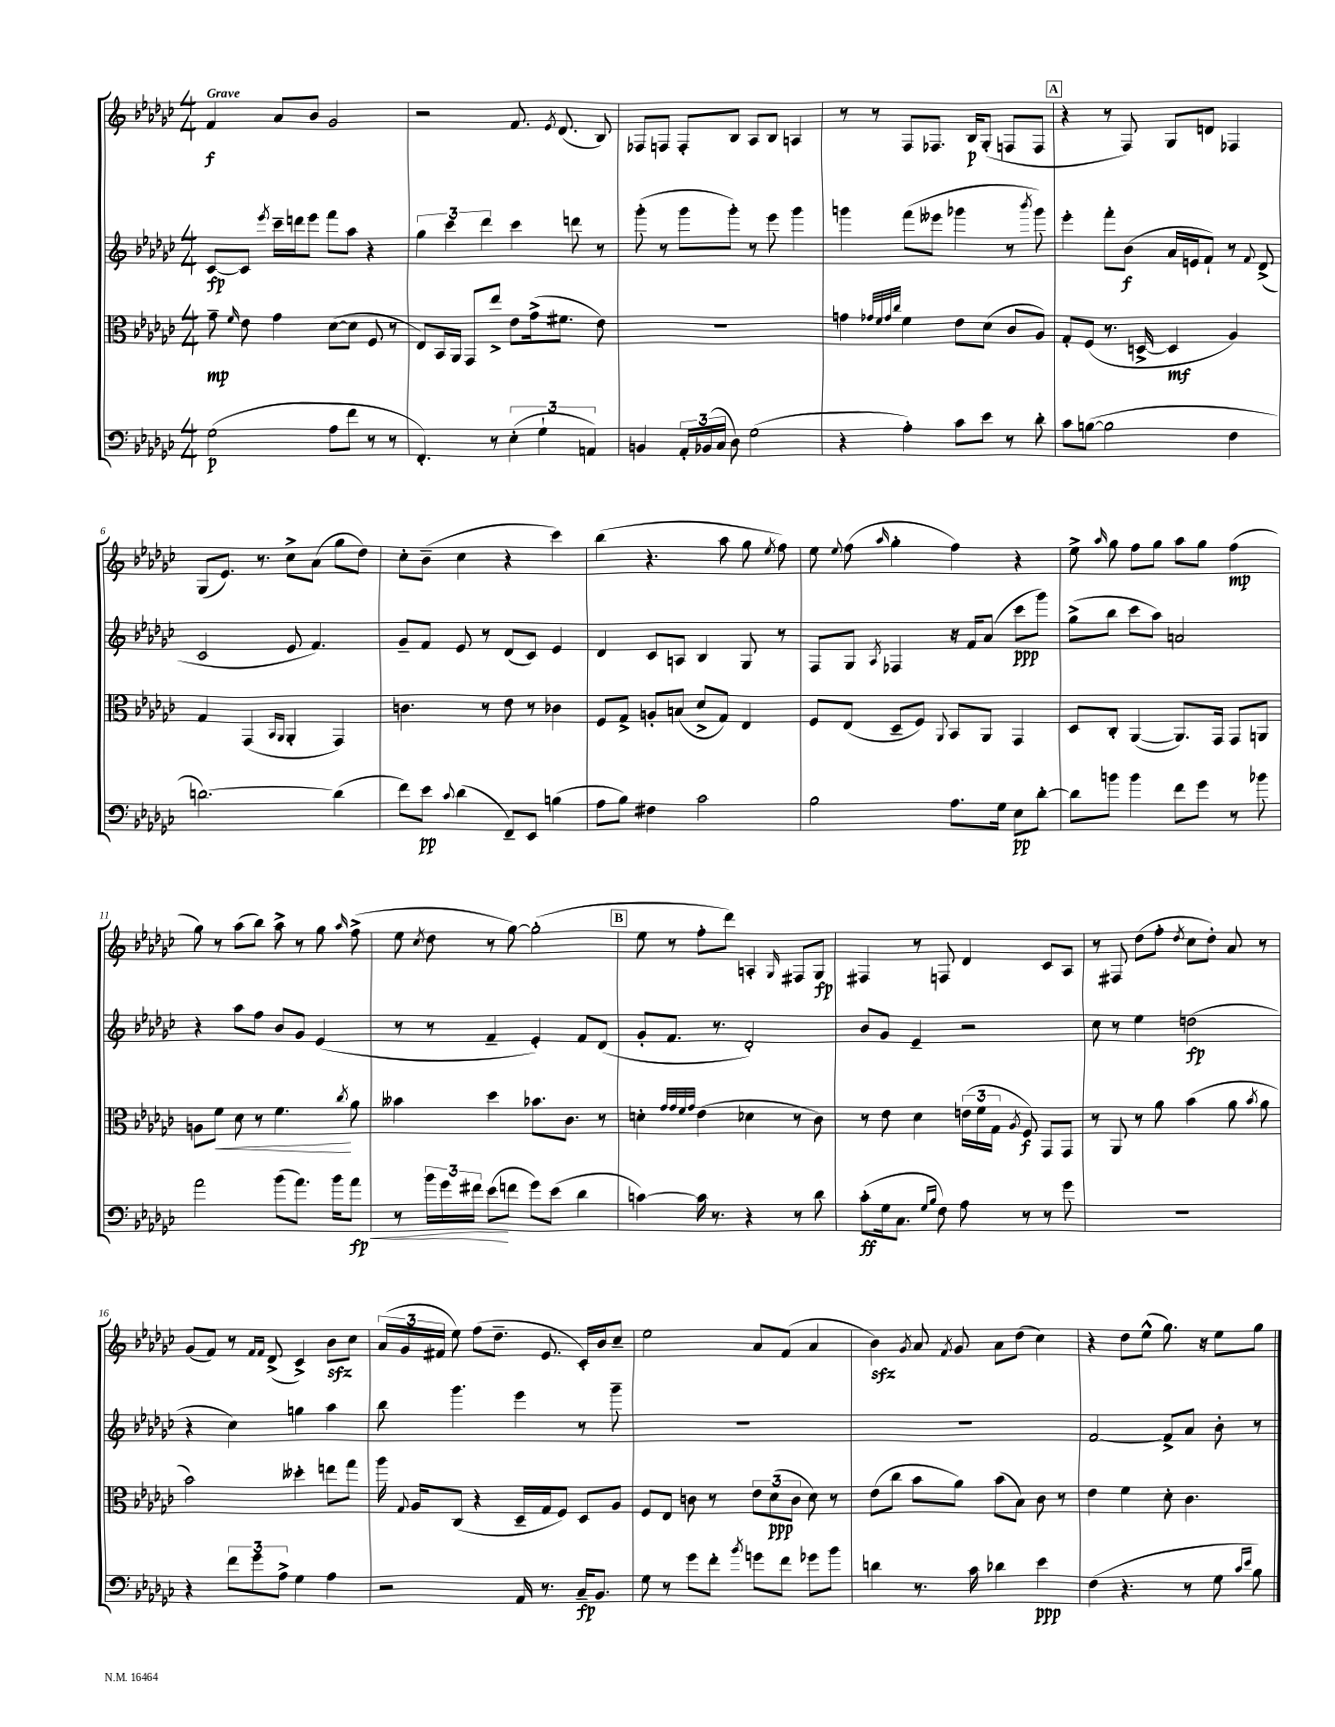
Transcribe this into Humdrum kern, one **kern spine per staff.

**kern	**dynam	**kern	**dynam	**kern	**dynam	**kern	**dynam
*part4	*part4	*part3	*part3	*part2	*part2	*part1	*part1
*staff4	*staff4	*staff3	*staff3	*staff2	*staff2	*staff1	*staff1
*clefF4	*	*clefC3	*	*clefG2	*	*clefG2	*
*k[b-e-a-d-g-c-]	*	*k[b-e-a-d-g-c-]	*	*k[b-e-a-d-g-c-]	*	*k[b-e-a-d-g-c-]	*
*M4/4	*	*M4/4	*	*M4/4	*	*M4/4	*
=1	=1	=1	=1	=1	=1	=1	=1
!	!	!	!	!	!	!LO:TX:a:B:t=Grave	!
(2G-\	p	8g-~\	mp	[8c-/L	fp	4f/	f
.	.	16qqf/	.	.	.	.	.
.	.	8e-\	.	8c-/J]	.	.	.
.	.	.	.	8qeee-/	.	.	.
.	.	4g-\	.	16ccc-~\LL	.	8a-/L	.
.	.	.	.	16dddn\J	.	.	.
.	.	.	.	8eee-\J	.	8b-/J	.
8A-\L	.	([8d-\L	.	8fff\L	.	2g-/	.
8f\J	.	8d-\J]	.	8aa-\J	.	.	.
8r	.	8F/	.	4r	.	.	.
8r	.	8r	.	.	.	.	.
=2	=2	=2	=2	=2	=2	=2	=2
4.FF'/)	.	8E-/L)	.	6gg-\	.	2r	.
.	.	16BB-/L	.	.	.	.	.
.	.	.	.	6ccc-\	.	.	.
.	.	16AA-/JJ	.	.	.	.	.
.	.	8GG-/L	.	.	.	.	.
.	.	.	.	6ddd-\	.	.	.
8r	.	8ee-^/J	.	.	.	.	.
(6E-'\	.	8e-\L	.	4ccc-\	.	8.f/	.
.	.	(16g-^\k	.	.	.	.	.
6G-`\	.	.	.	.	.	.	.
.	.	.	.	.	.	8qe-/	.
.	.	8.f#X\J	.	.	.	(8.d-/	.
.	.	.	.	8dddn\	.	.	.
6AAn/)	.	.	.	.	.	.	.
.	.	8e-\)	.	8r	.	8B-/)	.
=3	=3	=3	=3	=3	=3	=3	=3
4BBn/	.	1r	.	(8ggg-'\	.	8F-X/L	.
.	.	.	.	8r	.	8Fn/J	.
24AA-'/LL	.	.	.	8ggg-\L	.	8F'/L	.
(24BB-X/	.	.	.	.	.	.	.
24C-/JJ	.	.	.	.	.	.	.
8D-\)	.	.	.	8ggg-'\J)	.	8B-/J	.
(2G-\	.	.	.	8r	.	8A-/L	.
.	.	.	.	8eee-\	.	8B-/J	.
.	.	.	.	4ggg-\	.	4An/	.
=4	=4	=4	=4	=4	=4	=4	=4
4r	.	4gn\	.	4gggn\	.	8r	.
.	.	.	.	.	.	8r	.
.	.	32qqg-X/LLL	.	.	.	.	.
.	.	32qqf/	.	.	.	.	.
.	.	32qqg-/	.	.	.	.	.
.	.	32qqcc-/JJJ	.	.	.	.	.
4A-'\)	.	4f\	.	(8fff\L	.	8F/L	.
.	.	.	.	8eee--X\J	.	8.F-X/J	.
8c-\L	.	8e-\L	.	4ggg-X\	.	.	.
.	.	.	.	.	.	16B-/KL	p
8e-\J	.	(8d-\J	.	.	.	(8G-'/J	.
8r	.	8c-/L	.	8r	.	8Fn/L	.
.	.	.	.	8qbbb-/	.	.	.
8d-'\	.	8A-/J)	.	8ggg-\)	.	8F/J	.
!!LO:REH:place=s1:t=A
=5	=5	=5	=5	=5	=5	=5	=5
8c-\L	.	8G-'/L	.	4eee-'\	.	4r	.
([8Bn\J	.	(8F/J	.	.	.	.	.
2B\]	.	8.r	.	8fff'\L	.	8r	.
.	.	.	.	(8b-\J	f	8F/)	.
.	.	[16Dn^/	.	.	.	.	.
.	.	4D/]	mf	16a-/LL	.	8G-/L	.
.	.	.	.	16en/J	.	.	.
.	.	.	.	8f`/J)	.	8dn/J	.
4F\	.	4A-/)	.	8r	.	4F-X/	.
.	.	.	.	8qqf/	.	.	.
.	.	.	.	(8d-^/	.	.	.
!!LO:LB:g=z
=6	=6	=6	=6	=6	=6	=6	=6
[2.dn\)	.	4G-/	.	2c-/	.	(8G-/L	.
.	.	.	.	.	.	8.e-/J)	.
.	.	(4GG-/	.	.	.	.	.
.	.	.	.	.	.	8.r	.
.	.	16qqBB-/LL	.	.	.	.	.
.	.	16qqAA-/JJ	.	.	.	.	.
.	.	4AA-'/	.	8e-/	.	8cc-^\L	.
.	.	.	.	4.f/)	.	(8a-\J	.
(4d\]	.	4GG-/)	.	.	.	8gg-\L	.
.	.	.	.	.	.	8dd-\J)	.
=7	=7	=7	=7	=7	=7	=7	=7
8f\L)	.	4.cn\	.	8g-~/L	.	8cc-'\L	.
8e-\J	pp	.	.	8f/J	.	(8b-~\J	.
8qqc-/	.	.	.	.	.	.	.
(4d-\	.	.	.	8e-/	.	4cc-\	.
.	.	8r	.	8r	.	.	.
8FF~/L)	.	8e-\	.	(8d-/L	.	4r	.
8EE-/J	.	8r	.	8c-/J)	.	.	.
(4Bn\	.	4c-X\	.	4e-/	.	4ccc-\)	.
=8	=8	=8	=8	=8	=8	=8	=8
8A-\L	.	8F/L	.	4d-/	.	(4bb-\	.
8B-\J)	.	8G-^/J	.	.	.	.	.
4F#X\	.	8An'/L	.	8c-/L	.	4.r	.
.	.	(8Bn/J	.	8An/J	.	.	.
2c-\	.	8d-^/L	.	4B-/	.	.	.
.	.	8G-/J)	.	.	.	8aa-\	.
.	.	4E-/	.	8G-/	.	8gg-\	.
.	.	.	.	.	.	8qee-/	.
.	.	.	.	8r	.	8ff\)	.
=9	=9	=9	=9	=9	=9	=9	=9
2B-\	.	8F/L	.	8F/L	.	8ee-\	.
.	.	.	.	.	.	8qqee-/	.
.	.	(8E-/J	.	8G-/J	.	(8ff\	.
.	.	.	.	8qA-/	.	16qqaa-/	.
.	.	8D-~/L	.	4F-X/	.	4gg-'\	.
.	.	8F/J)	.	.	.	.	.
.	.	8qqAA-/	.	.	.	.	.
8.A-\L	.	8BB-/L	.	16r	.	4ff\)	.
.	.	.	.	16f/KL	.	.	.
.	.	8AA-/J	.	(8a-/J	.	.	.
16G-\Jk	.	.	.	.	.	.	.
8E-\L	pp	4GG-/	.	8ccc-\L	ppp	4r	.
[8d-'\J	.	.	.	8ggg-\J)	.	.	.
=10	=10	=10	=10	=10	=10	=10	=10
8d-\L]	.	8D-/L	.	(8gg-^\L	.	8ee-^\	.
.	.	.	.	.	.	16qqaa-/	.
8bn\J	.	8C-'/J	.	8bb-\J	.	8gg-\	.
4b\	.	([4AA-/	.	8ccc-\L	.	8ff\L	.
.	.	.	.	8aa-\J)	.	8gg-\J	.
8f\L	.	8.AA-/L])	.	2an/	.	8aa-\L	.
8g-\J	.	.	.	.	.	8gg-\J	.
.	.	16GG-/Jk	.	.	.	.	.
8r	.	8GG-/L	.	.	.	(4ff\	mp
8b-X\	.	8AAn/J	.	.	.	.	.
!!LO:LB:g=z
=11	=11	=11	=11	=11	=11	=11	=11
2a-\	.	8An\L	.	4r	.	8gg-\)	.
!	!	!	!LO:HP:b	!	!	!	!
.	.	8f\J	<	.	.	8r	.
.	.	8d-\	.	8aa-\L	.	(8aa-\L	.
.	.	8r	.	8ff\J	.	8bb-\J)	.
(8b-\L	.	4.f\	.	8b-/L	.	8aa-^\	.
8.a-\J)	.	.	.	8g-/J	.	8r	.
.	.	.	.	(4e-/	.	8gg-\	.
16b-\KL	.	.	.	.	.	.	.
.	.	8qcc-/	.	.	.	16qqaa-/	.
!	!LO:HP:b	!	!	!	!	!	!
8a-\J	< fp	8a-\	[	.	.	(8ff^\	.
=12	=12	=12	=12	=12	=12	=12	=12
8r	.	4b--X\	.	8r	.	8ee-\	.
.	.	.	.	.	.	8qcc-/	.
24b-\LL	.	.	.	8r	.	8dd-\	.
24g-\	.	.	.	.	.	.	.
24f#X\JJ	.	.	.	.	.	.	.
(8e-\L	.	4dd-\	.	4f~/	.	8r	.
8fn\J	[	.	.	.	.	[8gg-\)	.
8g-\L)	.	8.b-X\L	.	4e-'/)	.	(2gg-'\]	.
(8e-\J	.	.	.	.	.	.	.
.	.	8.c-\J	.	.	.	.	.
4d-\	.	.	.	8f/L	.	.	.
.	.	8r	.	(8d-/J	.	.	.
!!LO:REH:place=s1:t=B
=13	=13	=13	=13	=13	=13	=13	=13
[4cn\)	.	4dn'\	.	8g-'/L	.	8ee-\	.
.	.	.	.	8.f/J	.	8r	.
.	.	32qqg-/LLL	.	.	.	.	.
.	.	32qqg-/	.	.	.	.	.
.	.	32qqf/	.	.	.	.	.
.	.	32qqg-/JJJ	.	.	.	.	.
16c\]	.	(4e-\	.	.	.	8ff'\L	.
8.r	.	.	.	8.r	.	.	.
.	.	.	.	.	.	8ddd-\J)	.
4r	.	4d-X\	.	2d-'/)	.	4An'/	.
.	.	.	.	.	.	16qqG-/	.
8r	.	8r	.	.	.	8F#X/L	.
8d-\	.	8c-\)	.	.	.	8G-/J	fp
=14	=14	=14	=14	=14	=14	=14	=14
(8c-'\L	ff	8r	.	8b-/L	.	4F#X/	.
16G-\k	.	8e-\	.	8g-/J	.	.	.
8.C-\J	.	.	.	.	.	.	.
.	.	4d-\	.	4e-~/	.	8r	.
16qqG-/LL	.	.	.	.	.	.	.
16qqB-/JJ	.	.	.	.	.	.	.
8F\)	.	.	.	.	.	8Fn/	.
8A-\	.	(24en\LL	.	2r	.	4d-/	.
.	.	24f\	.	.	.	.	.
.	.	24G-\JJ	.	.	.	.	.
.	.	8qA-/	.	.	.	.	.
8r	.	8F/)	f	.	.	.	.
8r	.	8GG-/L	.	.	.	8c-/L	.
8g-\	.	8GG-/J	.	.	.	8A-/J	.
=15	=15	=15	=15	=15	=15	=15	=15
1r	.	8r	.	8cc-\	.	8r	.
.	.	8AA-/	.	8r	.	8F#X/	.
.	.	8r	.	4ee-\	.	(8dd-\L	.
.	.	8a-\	.	.	.	8ff'\J	.
.	.	.	.	.	.	8qdd-/	.
.	.	(4b-\	.	(2ddn\	fp	8cc-\L	.
.	.	.	.	.	.	8dd-'\J)	.
.	.	8a-\	.	.	.	8a-/	.
.	.	8qb-/	.	.	.	.	.
.	.	8a-\	.	.	.	8r	.
!!LO:LB:g=z
=16	=16	=16	=16	=16	=16	=16	=16
4r	.	2b-\)	.	4r	.	(8g-/L	.
.	.	.	.	.	.	8f/J)	.
12f\L	.	.	.	4cc-\)	.	8r	.
12g-\	.	.	.	.	.	.	.
.	.	.	.	.	.	16qqf/LL	.
.	.	.	.	.	.	16qqf/JJ	.
.	.	.	.	.	.	(8d-^/	.
12A-^\J	.	.	.	.	.	.	.
4G-\	.	4dd--X'\	.	4ggn\	.	4c-^/)	.
4A-\	.	8een\L	.	4aa-\	.	8b-zz\L	.
.	.	8gg-\J	.	.	.	8cc-\J	.
=17	=17	=17	=17	=17	=17	=17	=17
2r	.	16aa-\	.	8bb-\	.	(24a-/LL	.
.	.	.	.	.	.	24g-/	.
.	.	8qqG-/	.	.	.	.	.
.	.	16A-/KL	.	.	.	.	.
.	.	.	.	.	.	24f#X/JJ	.
.	.	(8C-/J	.	4.ggg-\	.	8ee-\)	.
.	.	4r	.	.	.	(8ff\L	.
.	.	.	.	.	.	8.dd-~\J	.
16AA-/	.	16D-~/LL	.	4eee-\	.	.	.
8.r	.	16G-/J	.	.	.	8.e-/	.
.	.	8F/J)	.	.	.	.	.
16C-~/KL	fp	8D-/L	.	8r	.	16c-'/LL)	.
8.BB-/J	.	.	.	.	.	16b-/J	.
.	.	8A-/J	.	8ggg-~\	.	8cc-~/J	.
=18	=18	=18	=18	=18	=18	=18	=18
8G-\	.	8F/L	.	1r	.	2ee-\	.
8r	.	8E-/J	.	.	.	.	.
8g-\L	.	8cn\	.	.	.	.	.
8f'\J	.	8r	.	.	.	.	.
8qb-/	.	.	.	.	.	.	.
8gn\L	.	12e-\L	.	.	.	8a-/L	.
.	.	(12d-\	ppp	.	.	.	.
8f\J	.	.	.	.	.	(8f/J	.
.	.	12c\J	.	.	.	.	.
8g-X\L	.	8d-\)	.	.	.	4a-/	.
8b-\J	.	8r	.	.	.	.	.
=19	=19	=19	=19	=19	=19	=19	=19
4dn\	.	(8e-\L	.	1r	.	4b-zz\)	.
.	.	8cc-\J	.	.	.	.	.
.	.	.	.	.	.	8qg-/	.
8.r	.	8b-\L	.	.	.	8a-/	.
.	.	.	.	.	.	8qf/	.
.	.	8a-\J)	.	.	.	8g-/	.
16c-\	.	.	.	.	.	.	.
4d-X\	.	(8b-\L	.	.	.	8a-\L	.
.	.	8B-\J)	.	.	.	(8dd-\J	.
4e-\	ppp	8c-\	.	.	.	4cc-\)	.
.	.	8r	.	.	.	.	.
=20	=20	=20	=20	=20	=20	=20	=20
(4F\	.	4e-\	.	[2f/	.	4r	.
4.r	.	4f\	.	.	.	8dd-\L	.
.	.	.	.	.	.	(8ee-^^\J	.
.	.	8d-'\	.	8f^/L]	.	8.gg-\)	.
8r	.	4.c-\	.	8a-/J	.	.	.
.	.	.	.	.	.	16r	.
8G-\	.	.	.	8b-'\	.	8ee-\L	.
16qqc-/LL	.	.	.	.	.	.	.
16qqe-/JJ	.	.	.	.	.	.	.
8B-\)	.	.	.	8r	.	8gg-\J	.
==	==	==	==	==	==	==	==
*-	*-	*-	*-	*-	*-	*-	*-
